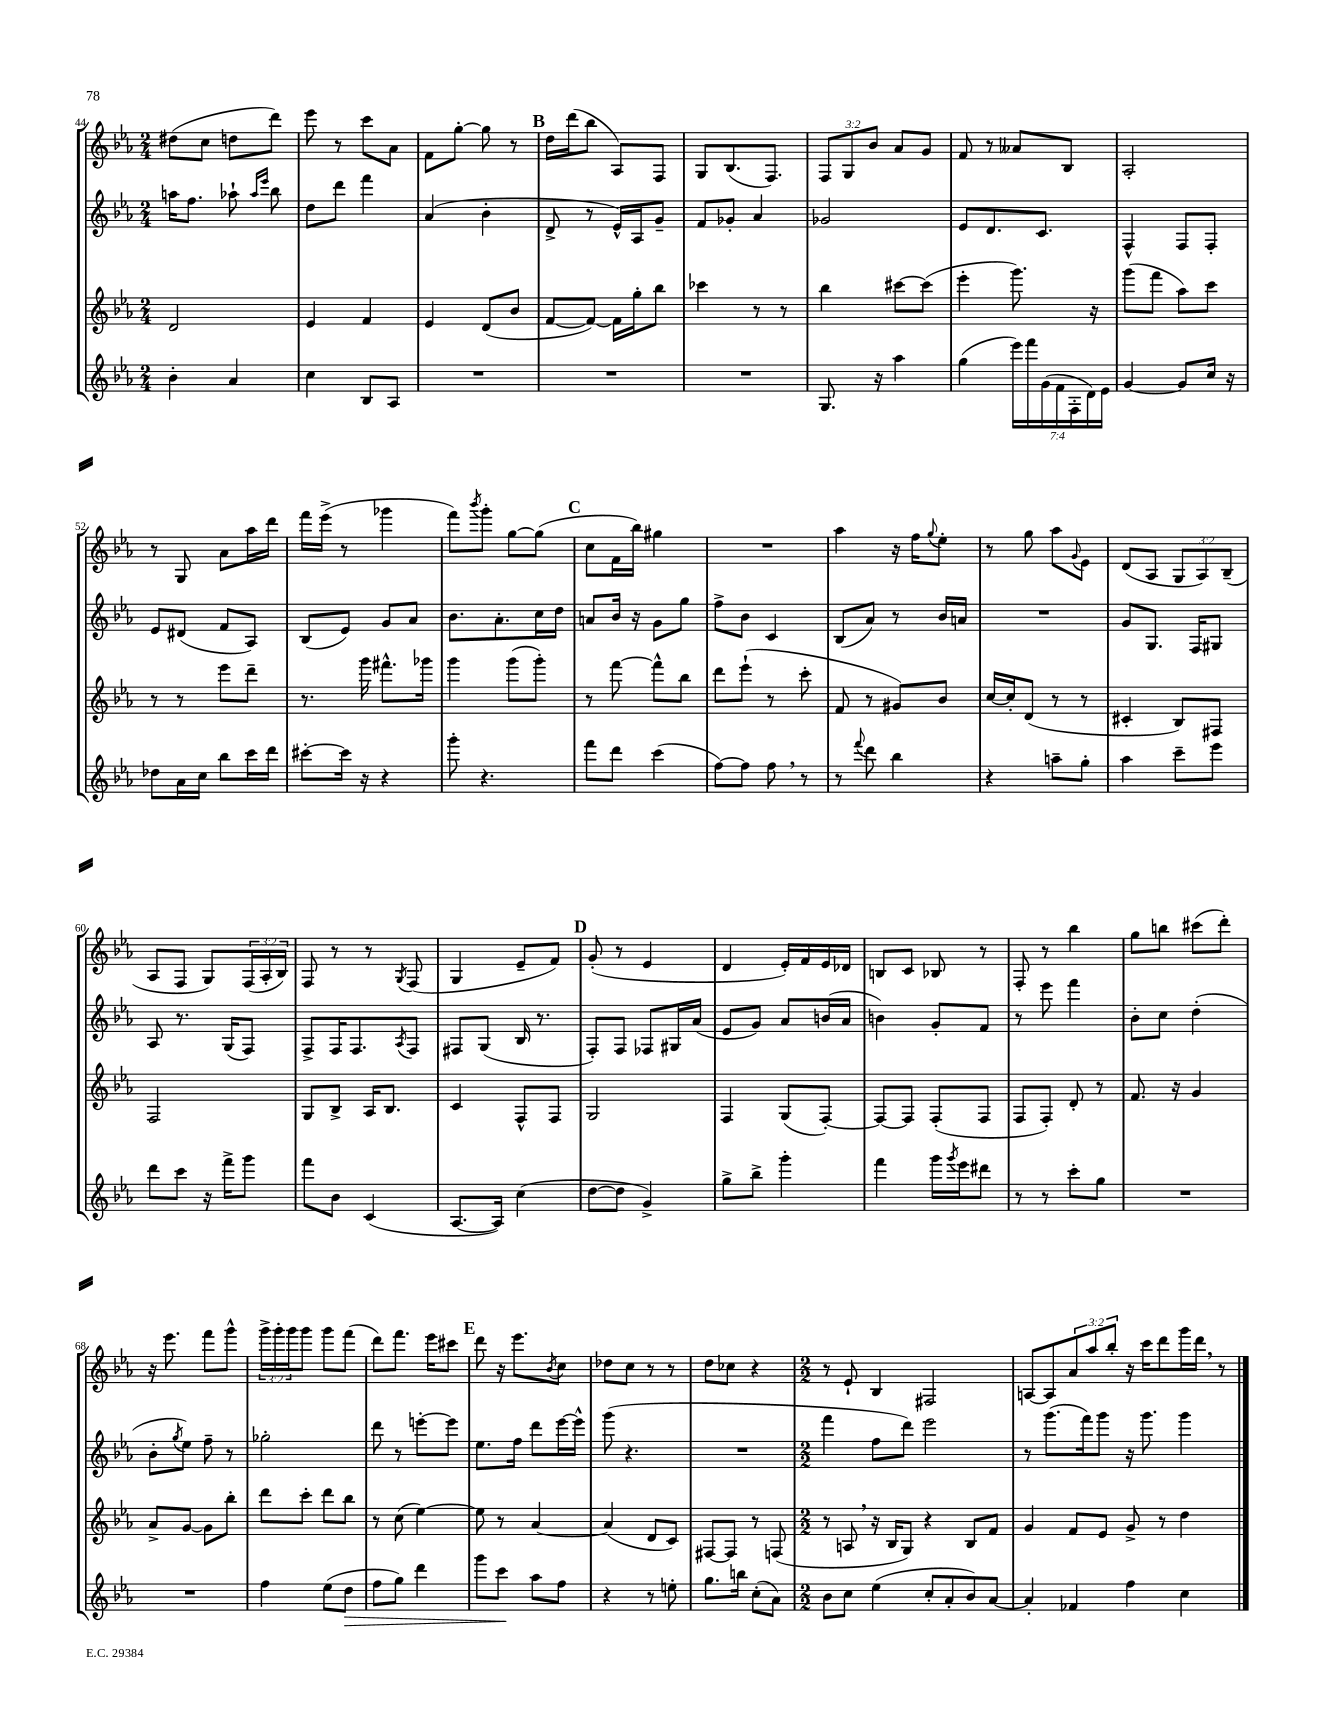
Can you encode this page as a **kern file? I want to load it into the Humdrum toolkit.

**kern	**kern	**kern	**kern
*staff4	*staff3	*staff2	*staff1
*clefG2	*clefG2	*clefG2	*clefG2
*k[b-e-a-]	*k[b-e-a-]	*k[b-e-a-]	*k[b-e-a-]
*M2/4	*M2/4	*M2/4	*M2/4
4b-'\	2d/	16aa\LK	(8dd#\L
.	.	8.ff\J	.
.	.	.	8cc\J
4a-/	.	8aa-`\	8dd\L
.	.	16qqaa-/LL	.
.	.	16qqeee-/JJ	.
.	.	8bb-\	8ddd\J)
=	=	=	=
4cc\	4e-/	8dd\L	8eee-\
.	.	8ddd\J	8r
8B-/L	4f/	4fff\	8ccc\L
8A-/J	.	.	8a-\J
=	=	=	=
2r	4e-/	(4a-/	8f\L
.	.	.	[8gg'\J
.	(8d/L	4b-'\	8gg\]
.	8b-/J	.	8r
=	=	=	=
2r	[8f/L	8d^/	16dd\LL
.	.	.	(16ddd\J
.	8f/_J)	8r	8bb-\J
.	16f\]LL	16e-^^/LL)	8A-/L)
.	16gg'\J	16A-/J	.
.	8bb-\J	8g~/J	8F/J
=	=	=	=
2r	4ccc-\	8f/L	8G/L
.	.	8g-'/J	(8.B-/
.	8r	4a-/	.
.	.	.	8.F/J)
.	8r	.	.
=	=	=	=
8.G/	4bb-\	2g-/	12F/L
.	.	.	12G/
.	.	.	12b-/J
16r	.	.	.
4aa-\	[8ccc#\L	.	8a-/L
.	(8ccc#\]J	.	8g/J
=	=	=	=
(4gg\	4eee-'\	8e-/L	8f/
.	.	8.d/	8r
28eee-\LL)	8.ggg\)	.	8a--/L
28fff\	.	.	.
.	.	8.c/J	.
(28g\	.	.	.
28f\	.	.	.
.	.	.	8B-/J
28F'\	.	.	.
28d\)	.	.	.
.	16r	.	.
28e-\JJ	.	.	.
=	=	=	=
[4g/	(8ggg\L	4F^^/	2A-'/
.	8fff\J	.	.
8g/]L	8aa-\L)	8F/L	.
16cc/Jk	8ccc\J	8F'/J	.
16r	.	.	.
=	=	=	=
8dd-\L	8r	8e-/L	8r
16a-\L	8r	(8d#/J	8G/
16cc\JJ	.	.	.
8bb-\L	8eee-\L	8f/L	8a-\L
16ccc\L	8ddd~\J	8A-/J)	16aa-\L
16ddd\JJ	.	.	16ddd\JJ
=	=	=	=
[8ccc#'\L	8.r	(8B-/L	16fff\LL
.	.	.	(16eee-^\JJ
16ccc#\]Jk	.	8e-/J)	8r
16r	16ggg\	.	.
4r	8.fff#^^\L	8g/L	4ggg-\
.	.	8a-/J	.
.	16ggg-\Jk	.	.
=	=	=	=
8ggg'\	4ggg\	8.b-\L	8fff\L)
.	.	.	8qbbb-/
4.r	.	.	8ggg'\J
.	.	8.a-'\	.
.	(8ggg\L	.	[8gg\L
.	8ggg'\J)	16cc\L	(8gg\]J
.	.	16dd\JJ	.
=	=	=	=
8fff\L	8r	8a/L	8cc\L
8ddd\J	[8fff\	16b-/Jk	16f\L
.	.	16r	16bb-\JJ)
(4ccc\	8fff^^\]L	8g\L	4gg#\
.	8bb-\J	8gg\J	.
=	=	=	=
[8ff\L)	8ddd\L	8ff^\L	2r
8ff\]J	(8eee-`\J	8b-\J	.
8ff\	8r	4c/	.
8r	8ccc'\	.	.
=	=	=	=
8r	8f/	(8B-/L	4aa-\
8qqfff/	.	.	.
8ddd\	8r	8a-/J)	.
4bb-\	8g#/L)	8r	16r
.	.	.	16ff\LK
.	.	.	8qqgg/
.	8b-/J	16b-/LL	8ee-'\J
.	.	16a/JJ	.
=	=	=	=
4r	[16cc/LL	2r	8r
.	16cc'/]J	.	.
.	(8d/J	.	8gg\
8aa~\L	8r	.	8aa-\L
.	.	.	8qqg/
8gg'\J	8r	.	8e-\J
=	=	=	=
4aa-\	4c#'/	8g/L	(8d/L
.	.	8.G/J	8A-/J
8ccc~\L	8B-/L)	.	12G/L
.	.	16F/LK	.
.	.	.	12A-/)
8eee-\J	8F#/J	8G#/J	.
.	.	.	(12B-~/J
=	=	=	=
8ddd\L	2F/	8A-/	8A-/L
8ccc\J	.	8.r	8F/J
16r	.	.	8G/L)
16fff^\LK	.	(16G/LK	.
8ggg\J	.	8F/J)	(24F/L
.	.	.	24A-'/
.	.	.	24B-/JJ)
=	=	=	=
8fff\L	8G/L	8F^/L	8F/
8b-\J	8B-^/J	16F/K	8r
.	.	8.F/	.
(4c/	16A-/LK	.	8r
.	8.B-/J	.	.
.	.	8qA-/	8qG/
.	.	8F/J	(8F/
=	=	=	=
[8.A-/L	4c/	8F#/L	4G/
.	.	(8G/J	.
16A-/]Jk)	.	.	.
(4cc\	8F^^/L	16B-/	8e-~/L
.	.	8.r	.
.	8F/J	.	8f/J)
=	=	=	=
[8dd\L	2G/	8F'/L)	(8g'/
8dd\]J	.	8F/J	8r
4g^/)	.	8F-/L	4e-/
.	.	16G#/L	.
.	.	(16a-/JJ	.
=	=	=	=
8gg^\L	4F/	8e-/L	4d/
8bb-^\J	.	8g/J)	.
4ggg'\	(8G/L	8a-/L	16e-'/LL)
.	.	.	16f/
.	[8F'/J)	(16b/L	16e-/
.	.	16a-/JJ	16d-/JJ
=	=	=	=
4fff\	8F/_L	4b\)	8B/L
.	8F/]J	.	8c/J
16ggg\LL	(8F'/L	8g'/L	8B-/
8qggg/	.	.	.
16eee-\J	.	.	.
8ddd#\J	8F/J	8f/J	8r
=	=	=	=
8r	8F/L	8r	8F'/
8r	8F'/J)	8eee-\	8r
8ccc'\L	8d'/	4fff\	4bb-\
8gg\J	8r	.	.
=	=	=	=
2r	8.f/	8b-'\L	8gg\L
.	.	8cc\J	8bb\J
.	16r	.	.
.	4g/	(4dd'\	(8ccc#\L
.	.	.	8ddd'\J)
=	=	=	=
2r	8a-^/L	8b-'\L	16r
.	.	.	8.eee-\
.	.	8qgg/	.
.	[8g/J	8ee-\J)	.
.	8g\]L	8ff~\	8fff\L
.	8bb-'\J	8r	8ggg^^\J
=	=	=	=
4ff\	8ddd\L	2gg-'\	24ggg^\LL
.	.	.	24ggg'\
.	.	.	24ggg\J
.	8ccc'\J	.	8ggg\J
(8ee-\L	8ddd\L	.	8ggg\L
8dd\J	8bb-\J	.	(8fff\J
=	=	=	=
8ff\L	8r	8ddd\	8ddd\L)
8gg\J)	(8cc\	8r	8.fff\J
4ddd\	[4ee-\)	[8eee'\L	.
.	.	.	16eee-\LK
.	.	8eee\]J	8ccc#\J
=	=	=	=
8ggg\L	8ee-\]	8.ee-\L	8ddd\
8ccc\J	8r	.	16r
.	.	16ff\Jk	8.eee-\L
8aa-\L	[4a-/	8ddd\L	.
.	.	.	8qb-/
8ff\J	.	[16eee-\L	8cc\J
.	.	16eee-^^\]JJ	.
=	=	=	=
4r	(4a-/]	(8ggg\	8dd-\L
.	.	4.r	8cc\J
8r	8d/L	.	8r
8ee'\	8c/J)	.	8r
=	=	=	=
8.gg\L	[8F#/L	2r	8dd\L
.	8F#/]J	.	8cc-\J
16bb\Jk	.	.	.
(8cc'\L	8r	.	4r
8a-\J)	(8F/	.	.
=	=	=	=
*M2/2	*M2/2	*M2/2	*M2/2
8b-\L	8r	4fff\	8r
8cc\J	8A/	.	8e-`/
(4ee-\	16r	8ff\L	4B-/
.	16B-/LK	.	.
.	8G/J)	8ddd\J)	.
8cc'/L	4r	2eee-\	2F#/
8a-'/	.	.	.
8b-/)	8B-/L	.	.
[8a-/J	8f/J	.	.
=	=	=	=
4a-'/]	4g/	8r	[8A/L
.	.	(8.ggg\L	8A/]
4f-/	8f/L	.	12a-/
.	.	16fff\k)	.
.	.	.	12aa-/
.	8e-/J	8ggg\J	.
.	.	.	12bb-'/J
4ff\	8g^/	16r	16r
.	.	8.ggg\	16ccc\LK
.	8r	.	8ddd\
4cc\	4dd\	4ggg\	16ggg\L
.	.	.	16ddd\JJ
.	.	.	8r
==	==	==	==
*-	*-	*-	*-
